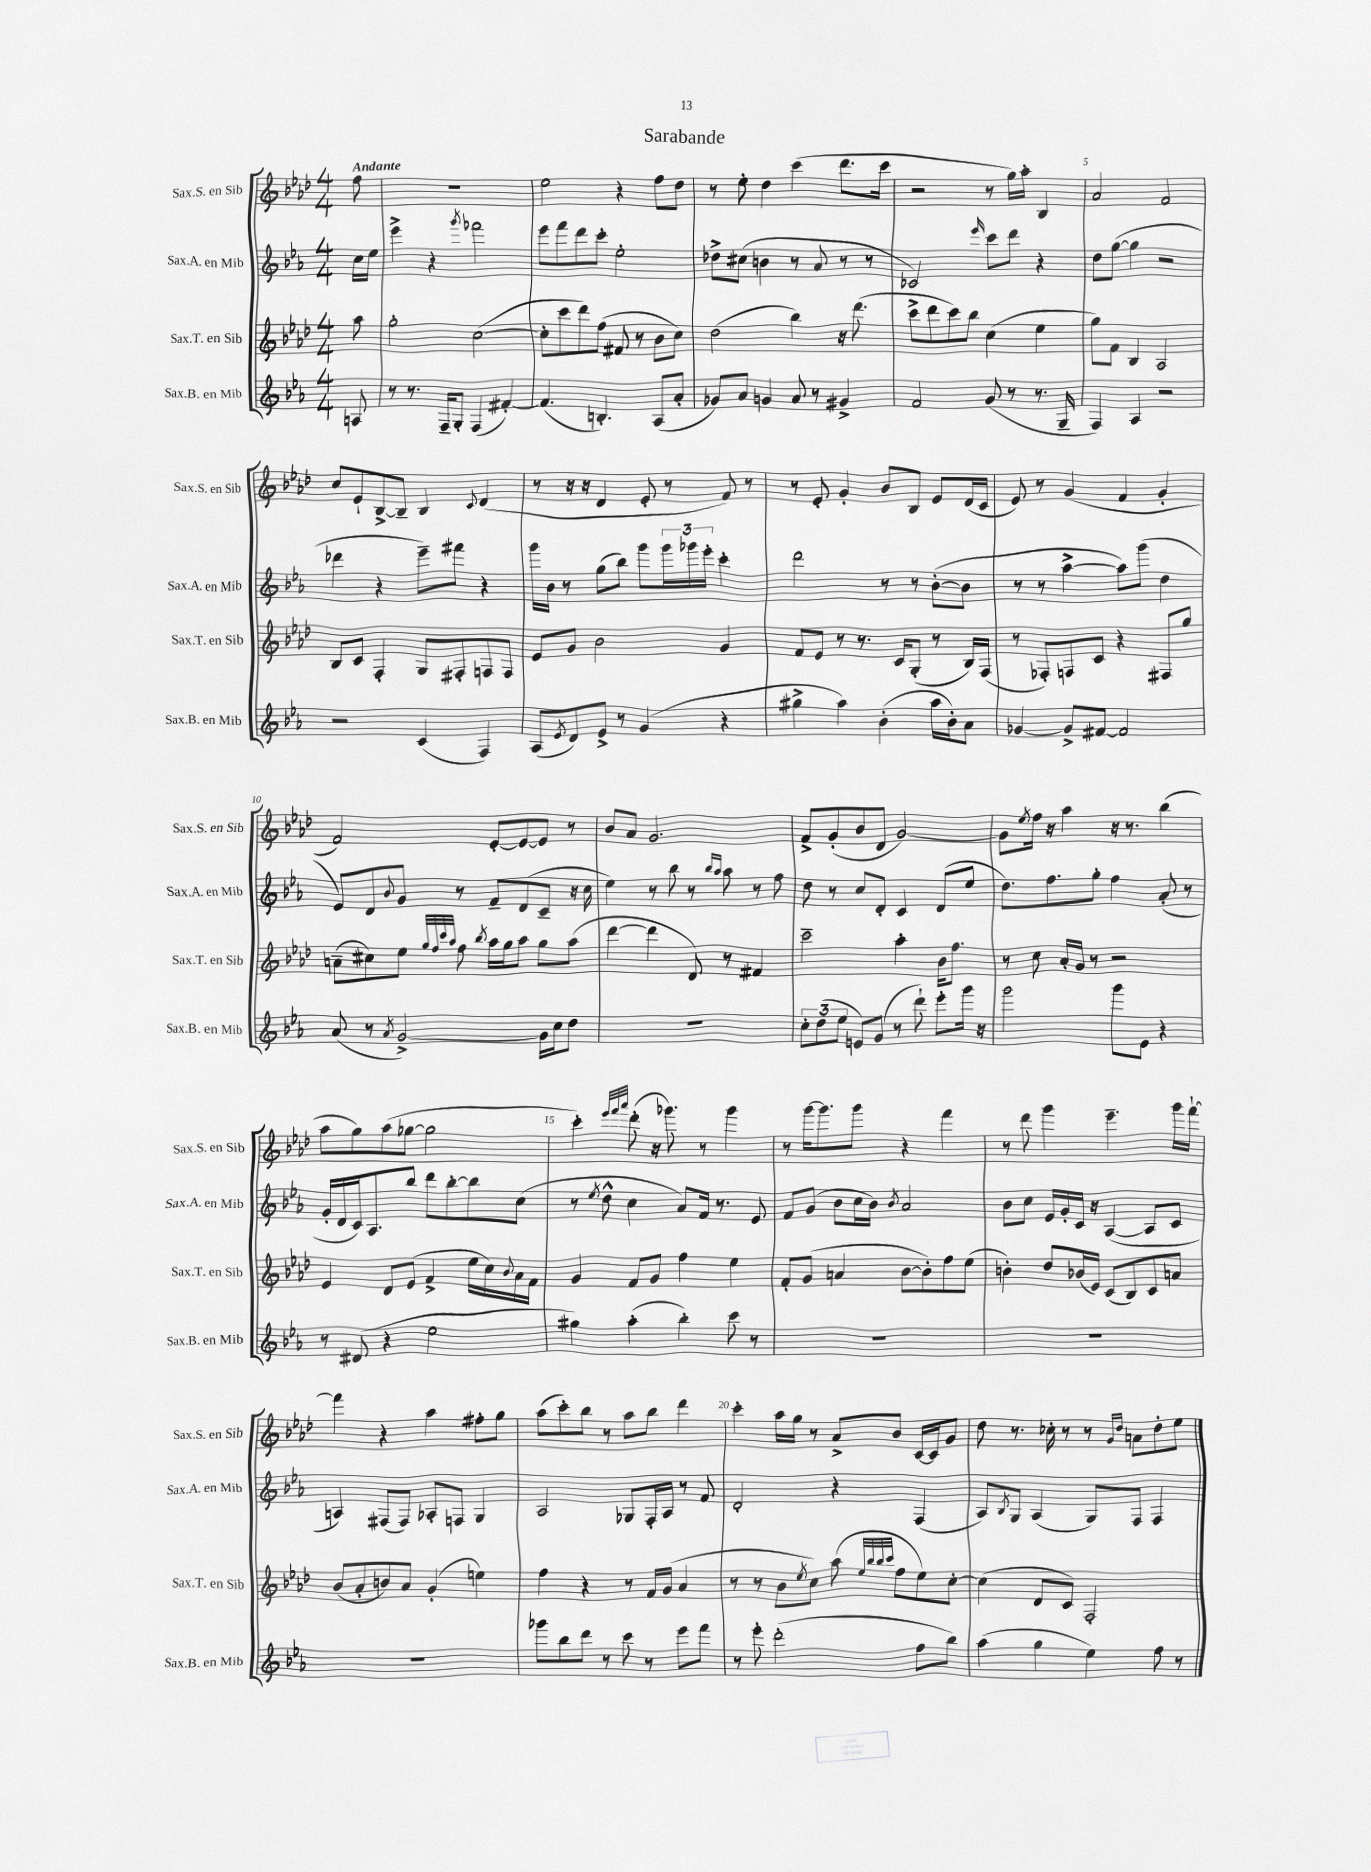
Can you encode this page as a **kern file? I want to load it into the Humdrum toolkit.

**kern	**kern	**kern	**kern
*part4	*part3	*part2	*part1
*staff4	*staff3	*staff2	*staff1
*I"Sax.B. en Mib	*I"Sax.T. en Sib	*I"Sax.A. en Mib	*I"Sax.S. en Sib
*I'Sax.B. en Mib	*I'Sax.T. en Sib	*I'Sax.A. en Mib	*I'Sax.S. en Sib
*clefG2	*clefG2	*clefG2	*clefG2
*k[b-e-a-]	*k[b-e-a-d-]	*k[b-e-a-]	*k[b-e-a-d-]
*M4/4	*M4/4	*M4/4	*M4/4
=	=	=	=
!	!	!	!LO:TX:a:B:t=Andante
8An/	8aa-\	16cc\LL	8ff\
.	.	16ee-\JJ	.
=1	=1	=1	=1
8r	2gg'\	4eee-^\	1r
8.r	.	.	.
.	.	4r	.
16F~/KL	.	.	.
8G'/J	.	.	.
.	.	8qggg/	.
(4F/	([2cc\	2fff-X\	.
[4f#X'/)	.	.	.
=2	=2	=2	=2
(4.f#/]	8cc'\L]	8eee-\L	2ee-\
.	8ccc\	8fff\	.
.	8ddd-\)	8ddd\	.
4.Bn'/)	(8ff\J	8ccc'\J	.
.	8f#X/	2ee-'\	4r
.	8r	.	.
(8A-/L	8b-\L	.	8ff\L
8a-'/J	8cc\J)	.	8dd-\J
=3	=3	=3	=3
8g-X/L)	(2dd-\	8dd-X^\L	8r
8a-/J	.	(8cc#X\J	8ee-'\
4gn/	.	4bn\	4dd-\
8a-/	4bb-\)	8r	(4ccc\
8r	.	8a-/	.
4g#X^/	16r	8r	8.ddd-\L
.	(8.ddd-\	.	.
.	.	8r	.
.	.	.	16ccc\Jk
=4	=4	=4	=4
2f/	8ccc^\L	2c-X/)	2r
.	8ddd-\	.	.
.	8ccc\)	.	.
.	8bb-\J	.	.
.	.	16qqeee-/	.
(8g/	(4cc\	8ccc\L	8r
8r	.	8ddd\J	16gg\LL)
.	.	.	16aa-'\JJ
8.r	4ee-\	4r	4B-/
16G~/	.	.	.
=5	=5	=5	=5
4F/)	8gg\L)	8dd\L	2a-/
.	8f\J	([8gg\J	.
4A-/	4B-/	4gg\]	.
2r	2A-/	2r	2f/
!!LO:LB:g=z
=6	=6	=6	=6
2r	8B-/L	4ddd-X\	8cc/L
.	8c/J	.	8e-`/
.	4F'/	4r	[8B-^/
.	.	.	8B-~/J]
(4c/	8G/L	8eee-~\L)	4B-/
.	8F#X'/	8fff#X\J	.
.	.	.	8qqc/
4F/)	8Fn/	4r	(4d-/
.	8F/J	.	.
=7	=7	=7	=7
(8A-/L	8e-/L	16ggg\LL	8r
.	.	16b-\JJ	.
8qe-/	.	.	.
8d/)	8g/J	8r	16r
.	.	.	16r
8e-^/J	2b-\	(8gg\L	4d-/
8r	.	8bb-\J)	.
(4g/	.	8ggg\L	8e-'/
.	.	24ggg\L	8r
.	.	24ggg-X\	.
.	.	24eee-'\JJ	.
4r	4g/	4ccc'\	8f/)
.	.	.	8r
=8	=8	=8	=8
4gg#X^\	8f/L	2ddd\	8r
.	8e-/J	.	8e-'/
4aa-\)	8r	.	4g'/
.	8.r	.	.
(4b-'\	.	8r	8b-/L
.	16c/KL	.	.
.	(8G'/J	8r	8B-/J
16aa-\LL	8r	([8b-'\L	8e-/L
16b-'\J)	.	.	.
8a-\J	16B-/LL)	8b-\J]	(16d-/L
.	(16F/JJ	.	16c/JJ
=9	=9	=9	=9
[4g-X/	8r	8r	8e-/)
.	8F-X'/L)	8r	8r
8g-^/L]	8Fn/	[4aa-^\	(4g/
[8f#X/J	8c/J	.	.
2f#/]	4r	8aa-\L])	4f/
.	.	(8ggg\J	.
.	8F#X/L	4dd\	4g'/
.	8gg/J	.	.
!!LO:LB:g=z
=10	=10	=10	=10
(8a-/	(8an~\L	8e-/L)	2f/)
8r	8cc#X\)	8d/	.
8qa-/	.	8qqb-/	.
[2g^/)	8ee-\J	8g/J	.
.	32qqgg/LLL	.	.
.	32qqff/	.	.
.	32qqccc/	.	.
.	32qqaa-/JJJ	.	.
.	8ff\	8r	.
.	8qbb-/	.	.
.	16aa-\LL	8f~/L	[8e-'/L
.	16gg\J	.	.
.	8aa-\J	(8d/	8e-/_
16g\LL]	8gg\L	8c~/J	8e-/J]
16cc\J	.	.	.
8dd\J	(8aa-\J	16r	8r
.	.	16cc\	.
=11	=11	=11	=11
1r	[4ddd-\	4ee-\)	8b-/L
.	.	.	8a-/J
.	4ddd-\]	8r	2.g/
.	.	8bb-\	.
.	8d-/)	8r	.
.	.	16qqbb-/LL	.
.	.	16qqaa-/JJ	.
.	8r	8aa-\	.
.	4f#X/	8r	.
.	.	8ff\	.
=12	=12	=12	=12
12cc'\L	2ccc~\	8dd\	8f^/L
(12dd\	.	.	.
.	.	8r	(8g'/
12ee-\J	.	.	.
8en/L)	.	8cc/L	8b-/
(8g/J	.	8d'/J	8d-/J
8r	4aa-'\	4c/	[2g/)
8ddd`\)	.	.	.
8eee-'\L	16b-\KL	(8d/L	.
.	8.ff\J	.	.
16ggg\Jk	.	8ee-/J	.
16r	.	.	.
=13	=13	=13	=13
2ggg\	8r	8.dd\L)	8g\L]
.	.	.	8qee-/
.	8cc\	.	16ff\Jk
.	.	8.ff\	16r
.	16a-'/LL	.	4aa-\
.	16g/JJ	.	.
.	8r	8gg'\J	.
8ggg\L	2r	4ff\	16r
.	.	.	8.r
8e-\J	.	.	.
4r	.	(8a-'/	(4bb-\
.	.	8r	.
!!LO:LB:g=z
=14	=14	=14	=14
8r	4e-/	16g'/LL	8aa-\L
.	.	16d/	.
(8d#X/	.	16c/J)	8gg\)
.	.	8.A-/	.
4r	8d-/L	.	(8aa-\
.	(8e-/J	8bb-/J	[8gg-X\J
2ee-\	4f^/	8ddd\L	2gg-\]
.	.	[8bb-'\	.
.	16ee-\LL	8bb-\]	.
.	16cc\)	.	.
.	8qqb-/	.	.
.	16a-\	(8cc\J	.
.	16f\JJ	.	.
=15	=15	=15	=15
4gg#X\)	4g/	8r	4ccc'\)
.	.	8qee-/	.
.	.	8dd^^\	.
.	.	.	32qqeee-/LLL
.	.	.	32qqfff/
.	.	.	32qqaaa-/JJJ
(4aa-'\	8f/L	4cc\	(8ddd-'\
.	8g/J	.	16r
.	.	.	8.ggg-X\)
4bb-'\)	4ff\	8a-/L)	.
.	.	16f/Jk	8r
.	.	8.r	.
8ccc\	4ee-\	.	4ggg-\
8r	.	8e-/	.
=16	=16	=16	=16
1r	8f'/L	8f/L	8r
.	(8g/J	(8g/J	[16ggg\KL
.	.	.	8.ggg\]
.	4an/	8b-\L	.
.	.	16cc\L	8ggg\J
.	.	16b-\JJ)	.
.	.	8qb-/	.
.	[8b-\L	2a-/	4r
.	8b-'\])	.	.
.	8ff\	.	4fff\
.	(8ee-\J	.	.
=17	=17	=17	=17
1r	4bn'\)	8b-\L	8r
.	.	8cc\J	8ddd-\
.	8dd-/L	16e-/LL	4ggg\
.	.	16g'/	.
.	(16b-X/L	16c/JJ	.
.	16e-/JJ)	16r	.
.	(8c/L	([4A-/	4.eee-~\
.	8B-/)	.	.
.	8c/	8A-/L]	.
.	8an/J	8c/J	16ggg\LL
.	.	.	[16fff`\JJ
!!LO:LB:g=z
=18	=18	=18	=18
1r	(8b-/L	4An/)	4fff\]
.	8a-'/	.	.
.	8bn/)	(8F#X/L	4r
.	8a-/J	8F#/J)	.
.	(4g'/	8A-X'/L	4aa-\
.	.	8Fn/J	.
.	4een\)	4G/	8ff#X'\L
.	.	.	8gg\J
=19	=19	=19	=19
8ggg-X\L	4ff\	2A-/	(8aa-\L
8bb-\	.	.	8ccc'\)
8ddd\J	4r	.	8bb-\J
8r	.	.	8r
8ccc\	8r	8G-X/L	8aa-\L
8r	16f/LL	16F'/L	8bb-\J
.	(16g/JJ	16A-/JJ	.
8eee-\L	4a-/	8r	4ddd-\
8fff\J	.	8f/	.
=20	=20	=20	=20
8r	8r	2d'/	4ccc'\
8eee-'\	8r	.	.
(2ddd'\	8b-\L	.	16aa-\LL
.	.	.	16gg\JJ
.	8qee-/	.	.
.	8cc\J)	.	8r
.	(8aa-\	4r	8a-^/L
.	32qqee-/LLL	.	.
.	32qqbb-/	.	.
.	32qqbb-/	.	.
.	32qqccc/JJJ	.	.
.	8ff\L	.	8b-/J
8ff\L	8ee-\)	(4F/	[16c/LL
.	.	.	16c/J]
8bb-\J)	[8cc'\J	.	8g/J
=21	=21	=21	=21
(4aa-\	(4cc\]	8A-/L)	8dd-\
.	.	8qB-/	.
.	.	8G/J	8.r
4gg\	8d-/L	(4A-/	.
.	.	.	16cc-X'\
.	8c/J)	.	8r
4ee-\)	2F'/	8G/L)	8r
.	.	.	16qqg/LL
.	.	.	16qqdd-/JJ
.	.	8F/J	8an\L
8ff\	.	4F/	8dd-'\
8r	.	.	8ee-\J
==	==	==	==
*-	*-	*-	*-
